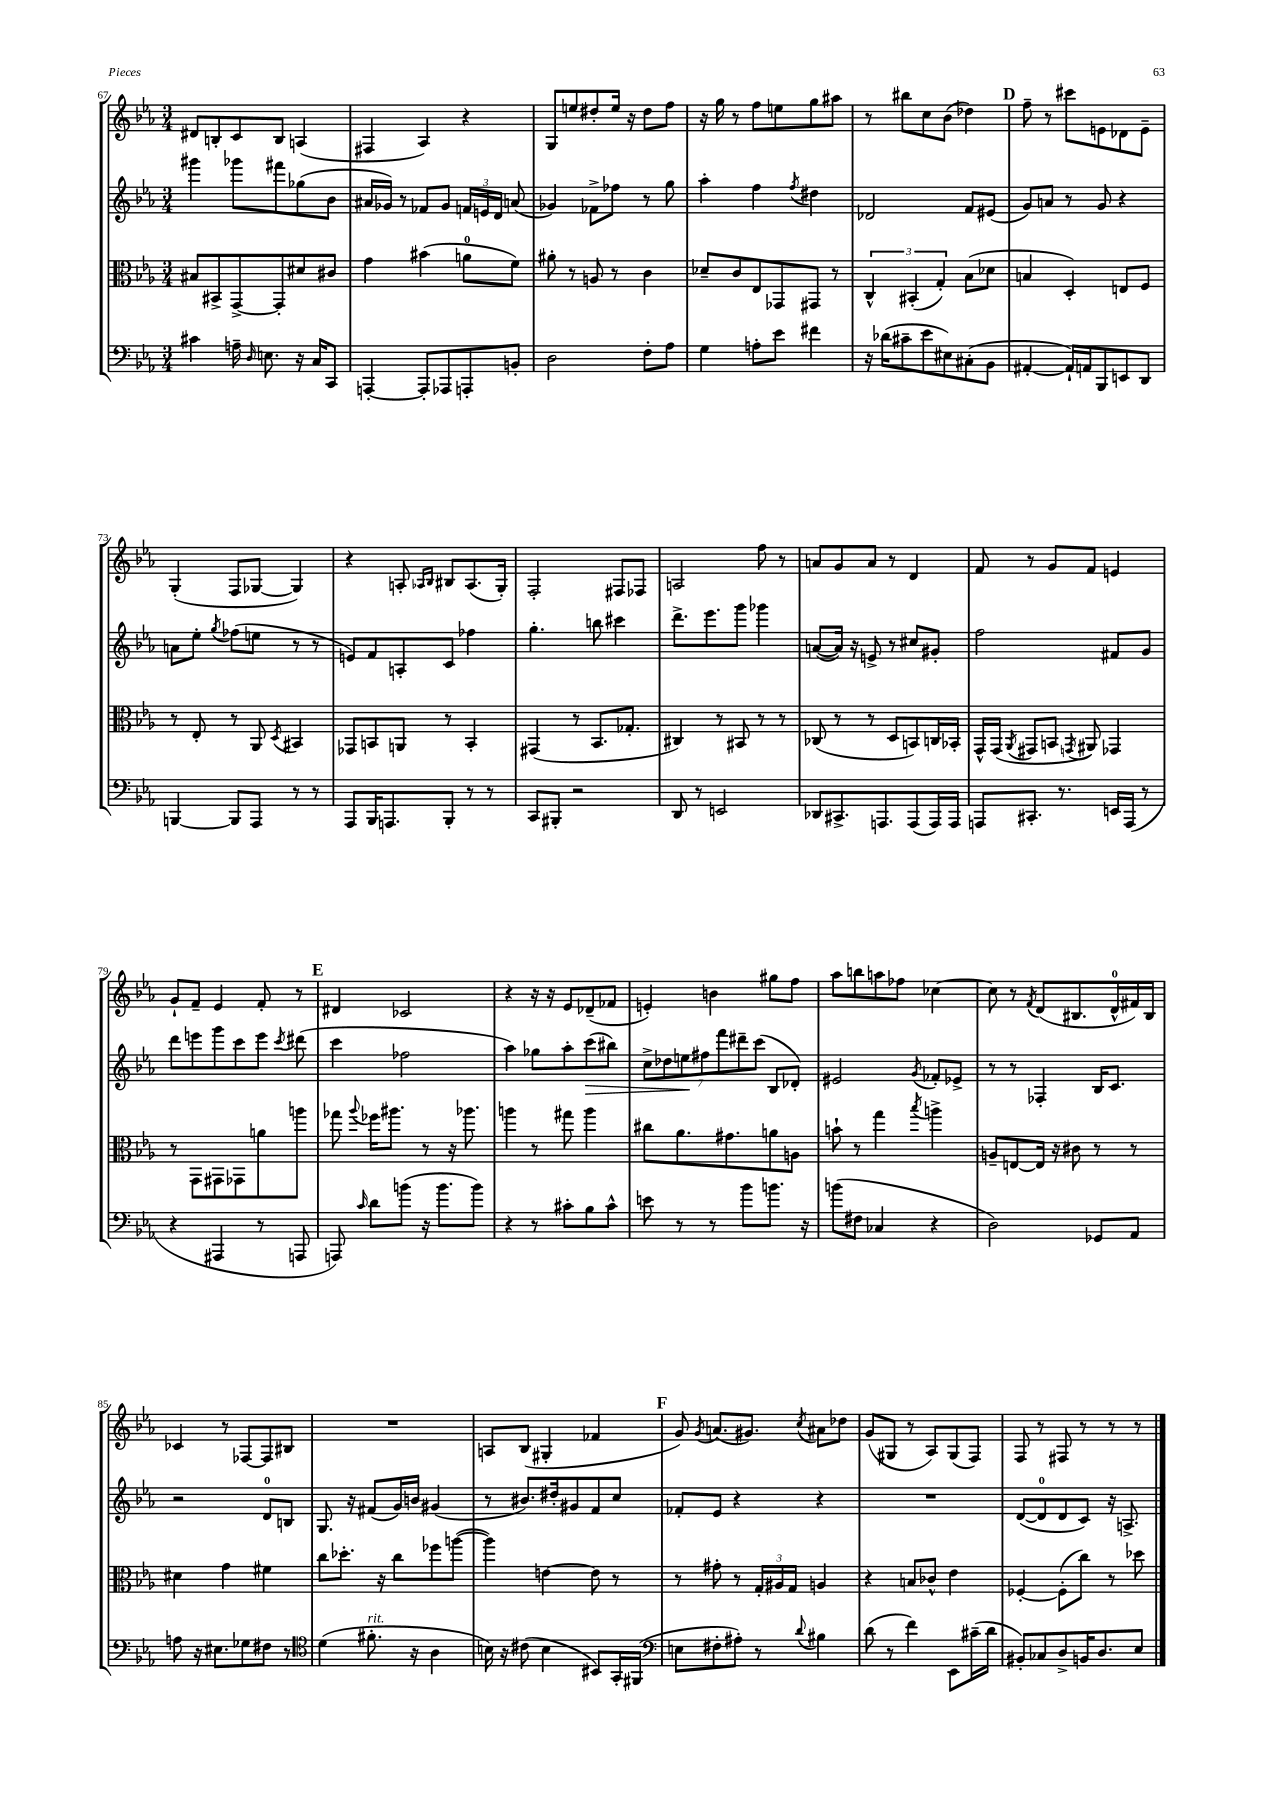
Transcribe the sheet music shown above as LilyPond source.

<<
\new StaffGroup <<
\new Staff = "s0" {
    \clef treble \key ees \major \numericTimeSignature \time 3/4
    \autoBeamOff dis'8[ b8-. c'8 b8] a4( |
    fis4 aes4) r4 |
    g8[ e''8 dis''8-. e''16] r16 dis''8[ f''8] |
    r16 g''16 r8 f''8[ e''8 g''8 ais''8] |
    r8 bis''8[ c''8 bes'8]( des''4) |
    \mark \markup { \bold "D" } f''8-- r8 cis'''8[ e'8 des'8 e'8]-- |
    g4-.( f8[ ges8]~ ges4) |
    r4 a8-. \grace { aes16[ bes16] } bis8[ aes8.( g16]-.) |
    f2-. fis8[ fes8] |
    a2 f''8 r8 |
    a'8[ g'8 a'8] r8 d'4 |
    f'8 r8 g'8[ f'8] e'4 |
    g'8[-! f'8]-- ees'4 f'8-. r8 |
    \mark \markup { \bold "E" } dis'4 ces'2 |
    r4 r16 r16 ees'8[ des'8--( fes'8] |
    e'4-.) b'4 gis''8[ f''8] |
    aes''8[ b''8 a''8 fes''8] ces''4~ |
    ces''8 r8 \acciaccatura { f'8 } d'8[( bis8. d'16-0-^ fis'16) bis16] |
    ces'4 r8 fes8[~ fes8 bis8] |
    R2. |
    a8[ bes8]( gis4-. fes'4 |
    \mark \markup { \bold "F" } g'8) \acciaccatura { g'8 } a'8.[( gis'8.]) \acciaccatura { c''8 } ais'8[ des''8] |
    g'8[( gis8] r8 aes8[) gis8( f8]) |
    f8 r8 fis8 r8 r8 r8 \bar "|." |
}
\new Staff = "s1" {
    \clef treble \key ees \major \numericTimeSignature \time 3/4
    \autoBeamOff gis'''4 ges'''8[ fis'''8 ges''8( bes'8] |
    ais'16[ ges'16]) r8 fes'8[ ges'8] \tuplet 3/2 { f'16[ e'16 d'16] } a'8( |
    ges'4) fes'8[-> fes''8] r8 g''8 |
    aes''4-. f''4 \acciaccatura { f''8 } dis''4 |
    des'2 f'8[ eis'8]( |
    \mark \markup { \bold "D" } g'8[) a'8] r8 g'8 r4 |
    a'8[ ees''8]-. \acciaccatura { g''8 } fes''8[( e''8] r8 r8 |
    e'8[) f'8 a8-. c'8] fes''4 |
    g''4.-. b''8 cis'''4 |
    d'''8.[-> ees'''8. g'''8] ges'''4 |
    a'8[~( a'16]) r16 e'8-> r8 cis''8[ gis'8]-. |
    f''2 fis'8[ g'8] |
    d'''8[ e'''8 g'''8 c'''8 e'''8] \acciaccatura { c'''8 } dis'''8( |
    \mark \markup { \bold "E" } c'''4 fes''2 |
    aes''4) ges''8[ aes''8-. c'''8\>( bis''8]) |
    \tuplet 7/4 { c''8[-> des''8 e''8\! fis''8 f'''8 dis'''8-- c'''8]( } bes8[ des'8]-.) |
    eis'2 \acciaccatura { g'8 } fes'8[-. ees'8]-> |
    r8 r8 fes4-. bes16[ c'8.] |
    r2 d'8[-0 b8] |
    g8. r16 fis'8[( g'16) b'16] gis'4( |
    r8 bis'8.[) dis''16-. gis'8 f'8 c''8] |
    \mark \markup { \bold "F" } fes'8[-. ees'8] r4 r4 |
    R2. |
    d'8[~( d'8-0 d'8 c'8]) r16 a8.-> \bar "|." |
}
\new Staff = "s2" {
    \clef alto \key ees \major \numericTimeSignature \time 3/4
    \autoBeamOff bis8[ bis,8-> g,8~-> g,8-. dis'8 cis'8] |
    g'4 bis'4( a'8[-0 f'8]) |
    ais'8-. r8 a8 r8 c'4 |
    des'8[-- c'8 ees8 ges,8 gis,8] r8 |
    \tuplet 3/2 { c4-^ bis,4-.( g4-.) } bes8[( des'8] |
    \mark \markup { \bold "D" } b4 d4-.) e8[ f8] |
    r8 ees8-. r8 aes,8 \acciaccatura { d8 } bis,4 |
    ges,8[ b,8 a,8] r8 b,4-. |
    gis,4( r8 bes,8.[ ges8.]-. |
    cis4) r8 bis,8 r8 r8 |
    ces8( r8 r8 d8[ b,8) c16 bes,16]-. |
    g,16[-^ g,16]( \acciaccatura { aes,8 } gis,8[ b,8] \acciaccatura { g,8 } ais,8) ges,4 |
    r8 g,8[ gis,8 ges,8 a'8 a''8] |
    \mark \markup { \bold "E" } ges''8 \appoggiatura { aes''8 } fes''16[ ais''8.] r8 r16 aes''8. |
    a''4 r8 gis''8 a''4 |
    cis''8[ aes'8. gis'8. a'8 a8] |
    b'8-! r8 g''4 \acciaccatura { bes''8 } a''4-> |
    a8[-- e8~ e16] r16 cis'8 r8 r8 |
    dis'4 g'4 fis'4 |
    c''8[ des''8.]-. r16 c''8[ fes''8 a''8]~( |
    a''4) e'4~ e'8 r8 |
    \mark \markup { \bold "F" } r8 gis'8-. r8 \tuplet 3/2 { g16[-. ais16 g16] } a4 |
    r4 b8[ ces'8]-^ ees'4 |
    fes4~-. fes8[-.( c''8]) r8 des''8 \bar "|." |
}
\new Staff = "s3" {
    \clef bass \key ees \major \numericTimeSignature \time 3/4
    \autoBeamOff cis'4 a16-- \grace { d16 } e8. r16 c16[ c,8] |
    a,,4~-. a,,8[-. aes,,8 a,,8-. b,8]-. |
    d2 f8[-. aes8] |
    g4 a8[-. ees'8] fis'4 |
    r16 des'16[( cis'8-- ees'8 eis8) cis8-.( bes,8] |
    \mark \markup { \bold "D" } ais,4~-. ais,16[-!) a,16 bes,,8 e,8 d,8] |
    b,,4~ b,,8[ aes,,8] r8 r8 |
    aes,,8[ bes,,16 a,,8. bes,,8]-. r8 r8 |
    c,8[ bis,,8]-. r2 |
    d,8 r8 e,2 |
    des,8[ cis,8.-> a,,8. a,,8( a,,16) a,,16] |
    a,,8[ cis,8.]-. r8. e,16[ a,,16]( r8 |
    r4 ais,,4 r8 a,,8 |
    \mark \markup { \bold "E" } a,,8) \grace { c'16 } d'8[ b'8]( r16 b'8.[ b'8]) |
    r4 r8 cis'8[-. bes8 cis'8]-^ |
    e'8 r8 r8 bes'8[ b'8.] r16 |
    b'8[( fis8] ces4 r4 |
    d2) ges,8[ aes,8] |
    a8 r16 eis8.[ ges8 fis8] r8 |
    \clef tenor d'4( fis'8.-.^\markup { \italic "rit." } r16 aes4 |
    b16) r16 cis'8( b4 bis,8[) g,16-. fis,16]( |
    \mark \markup { \bold "F" } \clef bass e8[ fis8-. ais8]-.) r8 \appoggiatura { d'8 } bis4 |
    d'8( r8 f'4) ees,8[ cis'16--( d'16] |
    bis,8[-.) ces8 d8-> b,16 d8. ees8] \bar "|." |
}
>>
>>
\layout { \context { \Score currentBarNumber = #67 } }
